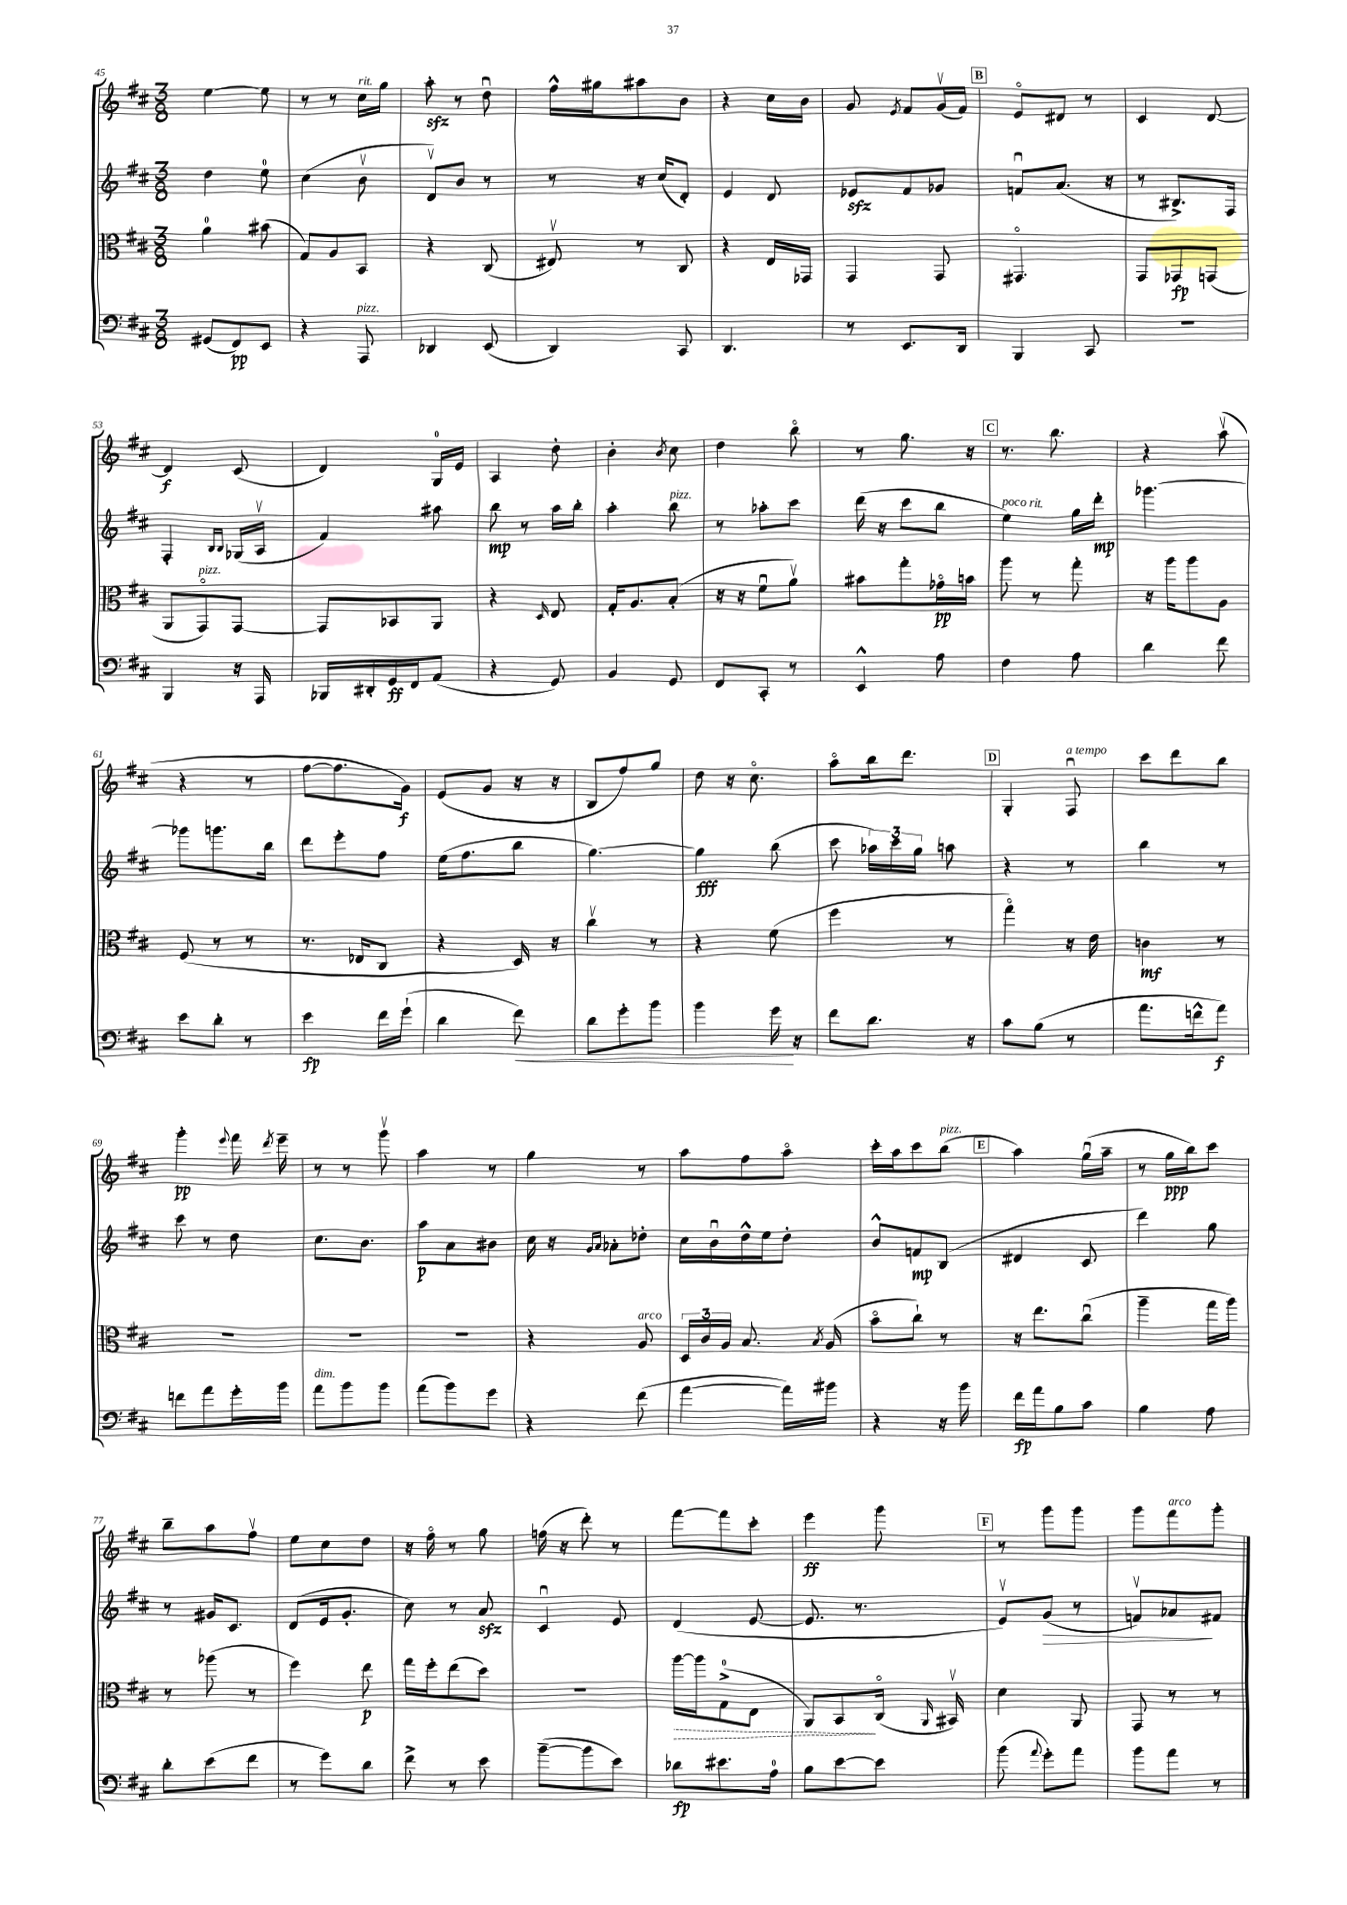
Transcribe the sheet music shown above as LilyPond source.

<<
\new StaffGroup <<
\new Staff = "s0" {
    \clef treble \key d \major \numericTimeSignature \time 3/8
    \autoBeamOff e''4~ e''8 |
    r8 r8 cis''16[^\markup { \italic "rit." } g''16] |
    a''8-.\sfz r8 d''8\downbow |
    fis''16[-^ gis''16 ais''8 b'8] |
    r4 cis''16[ b'16] |
    g'8 \acciaccatura { e'8 } fis'8[ g'16\upbow( fis'16]) |
    \mark \markup { \box "B" } e'8[\flageolet dis'8] r8 |
    cis'4 d'8~ |
    d'4\f cis'8( |
    d'4) g16[-0 e'16] |
    a4 d''8-. |
    b'4-. \acciaccatura { b'8 } cis''8 |
    d''4 b''8\flageolet |
    r8 g''8. r16 |
    \mark \markup { \box "C" } r8. b''8. |
    r4 a''8\upbow( |
    r4 r8 |
    fis''8[~ fis''8. g'16]\f) |
    e'8[( g'8] r16 r16 |
    b8[ fis''8) g''8] |
    d''8 r16 cis''8.\flageolet |
    a''8[\flageolet b''16 d'''8.] |
    \mark \markup { \box "D" } g4-. fis8\downbow^\markup { \italic "a tempo" } |
    cis'''8[ d'''8 b''8] |
    g'''4-.\pp \appoggiatura { e'''8 } fis'''16 \acciaccatura { d'''8 } e'''16-- |
    r8 r8 g'''8\upbow |
    a''4 r8 |
    g''4 r8 |
    a''8[ fis''8 a''8]\flageolet |
    cis'''16[-. a''16 cis'''8 b''8]^\markup { \italic "pizz." }( |
    \mark \markup { \box "E" } a''4) g''16[\downbow( a''16]-- |
    r8 g''16[\ppp b''16) cis'''8] |
    b''8[-- a''8 fis''8]\upbow |
    e''8[ cis''8 d''8] |
    r16 fis''16\flageolet r8 g''8 |
    f''16( r16 d'''8-.) r8 |
    fis'''8[~ fis'''8 cis'''8]-. |
    e'''4\ff g'''8 |
    \mark \markup { \box "F" } r8 g'''8[ g'''8] |
    g'''8[ fis'''8^\markup { \italic "arco" } g'''8]-. \bar "|." |
}
\new Staff = "s1" {
    \clef treble \key d \major \numericTimeSignature \time 3/8
    \autoBeamOff d''4 e''8-0 |
    cis''4( b'8\upbow |
    d'8[\upbow) b'8] r8 |
    r8 r16 cis''16[( d'8]-.) |
    e'4 d'8 |
    ees'8[\sfz fis'8 ges'8] |
    \mark \markup { \box "B" } f'8[\downbow a'8.]( r16 |
    r8 bis8.[->) fis16] |
    fis4-. \grace { b16[ b16] } ges16[( a16]\upbow |
    fis'4) ais''8 |
    b''8\mp r8 a''16[ b''16]-. |
    a''4-. b''8^\markup { \italic "pizz." } |
    r8 aes''8[-. cis'''8] |
    d'''16( r16 cis'''8[ b''8] |
    \mark \markup { \box "C" } e''4^\markup { \italic "poco rit." }) g''16[ d'''16]-.\mp |
    ges'''4.~ |
    ges'''8[ g'''8. b''16] |
    d'''8[ e'''8-. fis''8] |
    e''16[( fis''8. b''8] |
    g''4.~) |
    g''4\fff b''8( |
    cis'''8 \tuplet 3/2 { aes''16[) cis'''16 g''16] } a''8 |
    \mark \markup { \box "D" } r4 r8 |
    b''4 r8 |
    cis'''8 r8 d''8 |
    cis''8.[ b'8.] |
    a''8[\p a'8 bis'8] |
    cis''16 r16 \grace { g'16[ a'16] } aes'8[-. des''8]-. |
    cis''16[ b'16\downbow d''16-^ e''16 d''8]-. |
    b'8[-^ f'8\mp b8]( |
    \mark \markup { \box "E" } dis'4 cis'8 |
    d'''4) g''8 |
    r8 gis'16[ cis'8.] |
    d'8[( e'16 g'8.]-. |
    cis''8) r8 a'8\sfz |
    cis'4\downbow e'8 |
    d'4( e'8~ |
    e'8. r8. |
    \mark \markup { \box "F" } e'8[\upbow) g'8]\>( r8 |
    f'8[\upbow) aes'8\! fis'8] \bar "|." |
}
\new Staff = "s2" {
    \clef alto \key d \major \numericTimeSignature \time 3/8
    \autoBeamOff a'4-0 bis'8( |
    g8[) a8 b,8] |
    r4 cis8( |
    eis8\upbow) r8 cis8 |
    r4 e16[ ges,16] |
    g,4 g,8 |
    \mark \markup { \box "B" } gis,4.\flageolet |
    g,8[ ges,8\fp g,8]( |
    a,8[ g,8\flageolet^\markup { \italic "pizz." }) g,8]~ |
    g,8[ bes,8 a,8] |
    r4 \grace { d16 } e8 |
    g16[-. a8. b8]-.( |
    r16 r16 fis'8[\downbow a'8]\upbow) |
    bis'8[ g''8-. ges'16\flageolet\pp b'16] |
    \mark \markup { \box "C" } a''8 r8 g''8-. |
    r16 a''16[ a''8 a8] |
    fis8( r8 r8 |
    r8. ees16[ cis8] |
    r4 d16) r16 |
    cis''4\upbow r8 |
    r4 fis'8( |
    fis''4 r8 |
    \mark \markup { \box "D" } g''4\flageolet) r16 e'16 |
    c'4\mf r8 |
    R4. |
    R4. |
    R4. |
    r4 a8^\markup { \italic "arco" } |
    \tuplet 3/2 { d16[ cis'16 a16] } b8. \acciaccatura { b8 } a16( |
    b'8[\flageolet cis''8]-!) r8 |
    \mark \markup { \box "E" } r16 e''8.[ cis''8]\downbow( |
    a''4-- g''16[ a''16]) |
    r8 aes''8( r8 |
    fis''4) e''8\p |
    g''16[ fis''16-. e''8( d''8]) |
    R4. |
    \once \override Hairpin.style = #'dashed-line a''16[~\> a''16 g8-0->( e8] |
    a,8[) b,8\! cis16]\flageolet( \grace { a,16 } bis,16\upbow) |
    \mark \markup { \box "F" } d'4 a,8 |
    g,8 r8 r8 \bar "|." |
}
\new Staff = "s3" {
    \clef bass \key d \major \numericTimeSignature \time 3/8
    \autoBeamOff gis,8[( fis,8\pp) e,8] |
    r4 a,,8^\markup { \italic "pizz." } |
    des,4 e,8( |
    d,4) cis,8 |
    d,4. |
    r8 e,8.[ d,16] |
    \mark \markup { \box "B" } b,,4 cis,8 |
    R4. |
    b,,4 r16 a,,16 |
    bes,,16[ dis,16-. g,16\ff fis,16 a,8]( |
    r4 g,8) |
    b,4 g,8 |
    fis,8[ cis,8]-. r8 |
    e,4-^ a8 |
    \mark \markup { \box "C" } fis4 a8 |
    d'4 fis'8 |
    e'8[ d'8]-. r8 |
    e'4\fp fis'16[ g'16]-!( |
    d'4 fis'8\<) |
    d'8[ g'8-. b'8] |
    b'4 g'16\! r16 |
    fis'8[ d'8.] r16 |
    \mark \markup { \box "D" } cis'8[ b8]( r8 |
    a'8.[ f'16-^ a'8]\f) |
    f'8[ a'8 g'16-. b'16] |
    a'8[^\markup { \italic "dim." } b'8 b'8] |
    a'8[( b'8) g'8] |
    r4 fis'8( |
    a'4~ a'16[) bis'16] |
    r4 r16 b'16 |
    \mark \markup { \box "E" } fis'16[\fp a'16 b8 cis'8] |
    b4 a8 |
    d'8[-. e'8( fis'8] |
    r8 g'8[) d'8] |
    fis'8-> r8 e'8 |
    b'8[~--( b'8 e'8]) |
    des'8[\fp eis'8. a16]-0 |
    b8[ e'8~ e'8] |
    \mark \markup { \box "F" } b'8( \appoggiatura { a'8 } g'8[-.) a'8] |
    b'8[ a'8] r8 \bar "|." |
}
>>
>>
\layout { \context { \Score currentBarNumber = #45 } }
